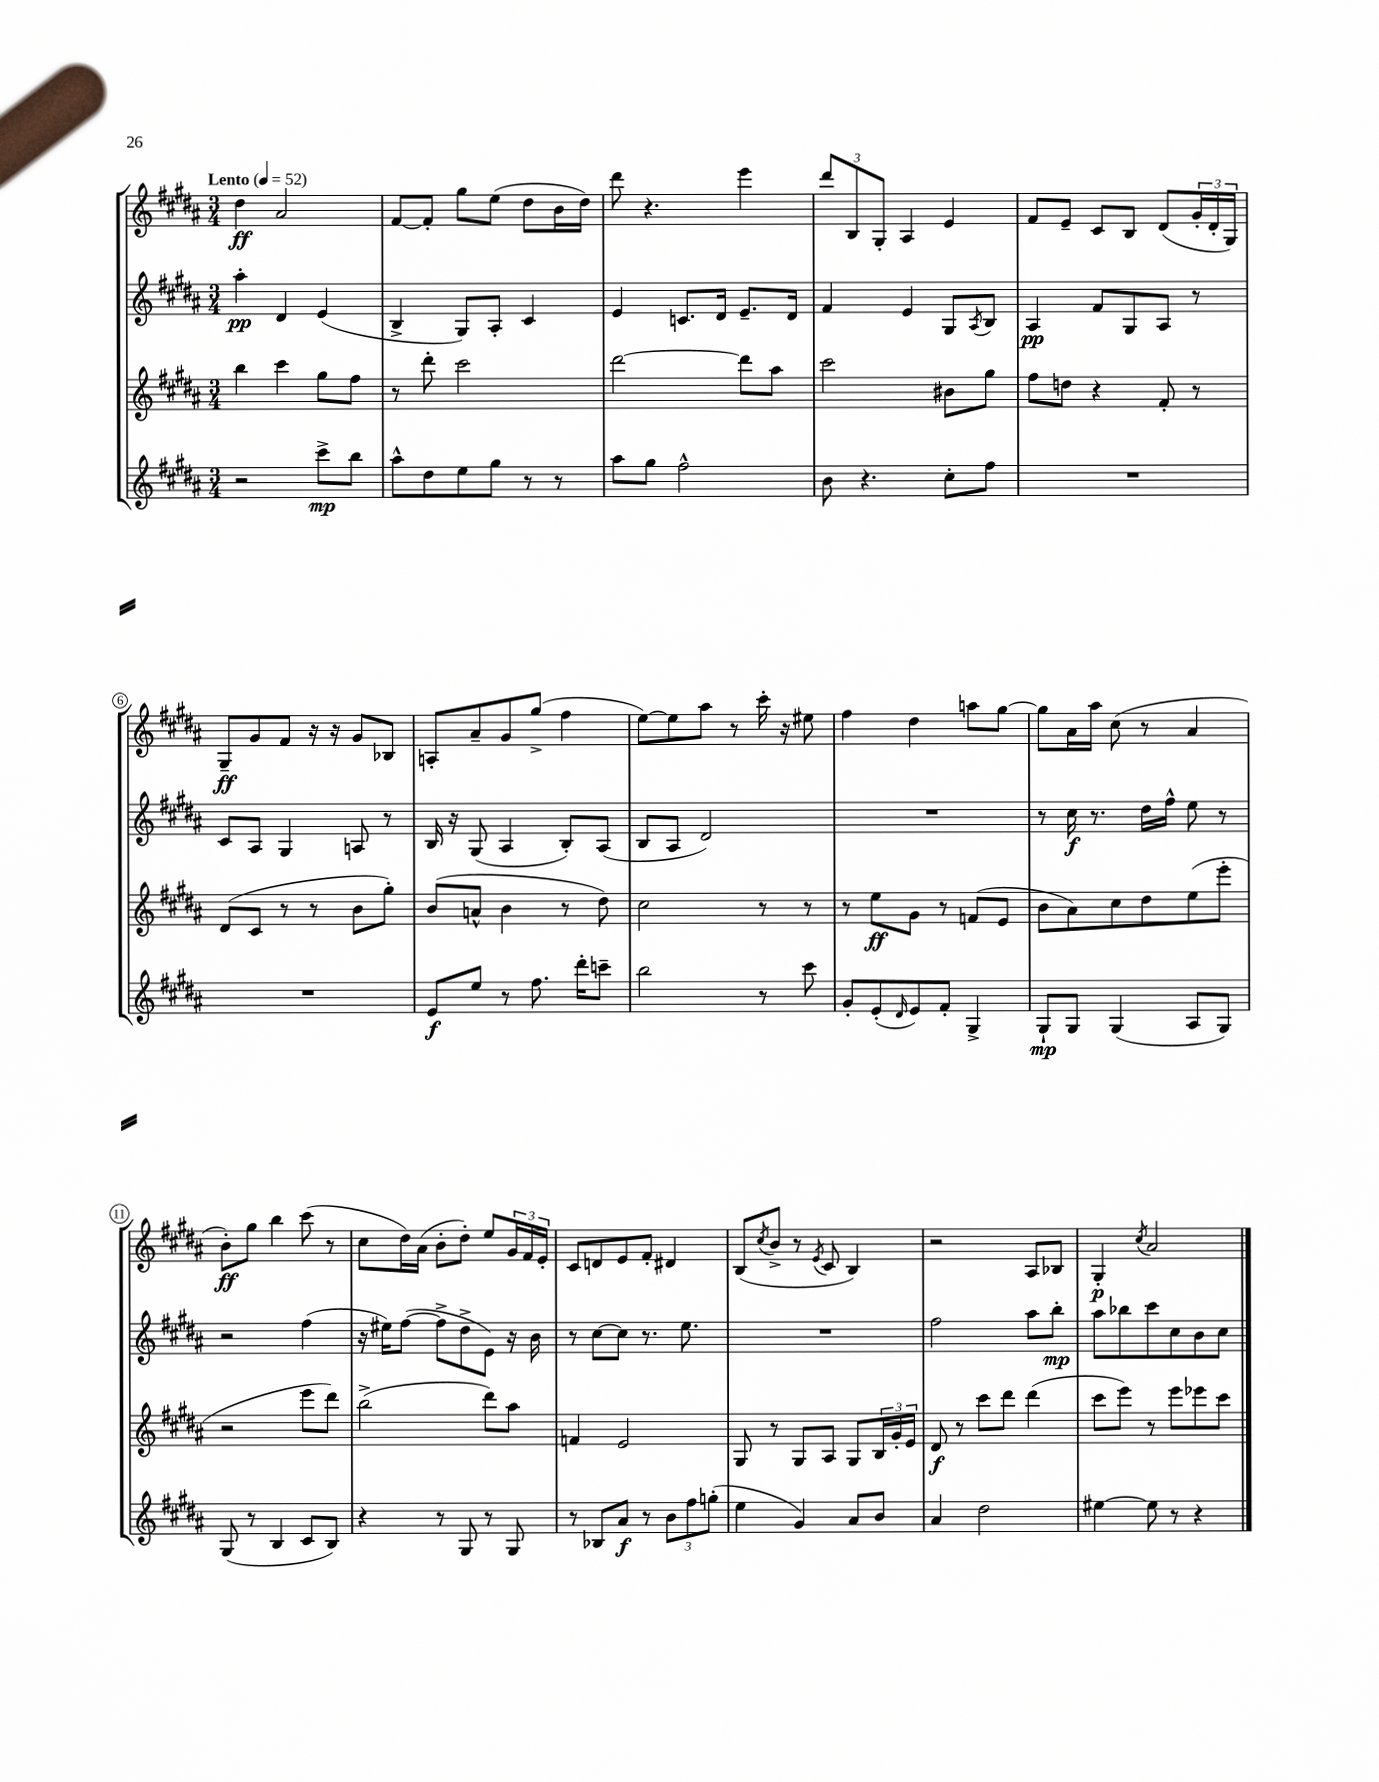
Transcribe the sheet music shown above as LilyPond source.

<<
\new StaffGroup <<
\new Staff = "s0" {
    \clef treble \key b \major \numericTimeSignature \time 3/4 \tempo "Lento" 4 = 52
    dis''4\ff ais'2 |
    fis'8~ fis'8-. gis''8 e''8( dis''8 b'16 dis''16) |
    dis'''8 r4. e'''4 |
    \tuplet 3/2 { dis'''8 b8 gis8-. } ais4 e'4 |
    fis'8 e'8-- cis'8 b8 dis'8( \tuplet 3/2 { gis'16-. dis'16-. gis16) } |
    gis8--\ff gis'8 fis'8 r16 r16 gis'8 bes8 |
    a8-. ais'8-- gis'8 gis''8->( fis''4 |
    e''8~) e''8 ais''8 r8 cis'''16-. r16 eis''8 |
    fis''4 dis''4 a''8 gis''8~ |
    gis''8 ais'16 ais''16 cis''8( r8 ais'4 |
    b'8-.\ff) gis''8 b''4 cis'''8( r8 |
    cis''8 dis''16) ais'16( b'8-. dis''8-.) e''8 \tuplet 3/2 { gis'16 fis'16 e'16-. } |
    cis'8 d'8 e'8 fis'8-. dis'4 |
    b8( \acciaccatura { cis''8 } b'8-> r8 \acciaccatura { e'8 } cis'8 b4) |
    r2 ais8 bes8 |
    gis4-.\p \acciaccatura { cis''8 } ais'2 \bar "|." |
}
\new Staff = "s1" {
    \clef treble \key b \major \numericTimeSignature \time 3/4
    ais''4-.\pp dis'4 e'4( |
    b4-> gis8) ais8-. cis'4 |
    e'4 c'8. dis'16 e'8.-- dis'16 |
    fis'4 e'4 gis8 \acciaccatura { ais8 } b8 |
    ais4\pp fis'8 gis8 ais8 r8 |
    cis'8 ais8 gis4 a8 r8 |
    b16 r16 gis8( ais4 b8-.) ais8( |
    b8 ais8 dis'2) |
    R2. |
    r8 cis''16\f r8. dis''16 fis''16-^ e''8 r8 |
    r2 fis''4( |
    r16 eis''16) fis''8~( fis''8-> dis''8-> e'8) r16 b'16 |
    r8 cis''8~ cis''8 r8. e''8. |
    R2. |
    fis''2 ais''8 b''8-.\mp |
    ais''8 bes''8 cis'''8 cis''8 b'8 cis''8 \bar "|." |
}
\new Staff = "s2" {
    \clef treble \key b \major \numericTimeSignature \time 3/4
    b''4 cis'''4 gis''8 fis''8 |
    r8 dis'''8-. cis'''2 |
    dis'''2~ dis'''8 ais''8 |
    cis'''2 bis'8 gis''8 |
    fis''8 d''8 r4 fis'8-. r8 |
    dis'8( cis'8 r8 r8 b'8 gis''8-.) |
    b'8( a'8-^ b'4 r8 dis''8) |
    cis''2 r8 r8 |
    r8 e''8\ff gis'8 r8 f'8( e'8 |
    b'8 ais'8) cis''8 dis''8 e''8( e'''8-. |
    r2 e'''8 dis'''8) |
    b''2->( dis'''8) ais''8 |
    f'4 e'2 |
    gis8 r8 gis8 ais8 gis8 \tuplet 3/2 { b16 gis'16-. e'16 } |
    dis'8\f r8 cis'''8 dis'''8 dis'''4( |
    cis'''8 e'''8) r8 e'''8 ees'''8 cis'''8 \bar "|." |
}
\new Staff = "s3" {
    \clef treble \key b \major \numericTimeSignature \time 3/4
    r2 cis'''8->\mp b''8 |
    ais''8-^ dis''8 e''8 gis''8 r8 r8 |
    ais''8 gis''8 fis''2-^ |
    b'8 r4. cis''8-. fis''8 |
    R2. |
    R2. |
    e'8\f e''8 r8 fis''8. dis'''16-. c'''8-- |
    b''2 r8 cis'''8 |
    gis'8-. e'8-.( \grace { dis'16 } e'8) fis'8-. gis4-> |
    gis8-!\mp gis8 gis4( ais8 gis8) |
    gis8( r8 b4 cis'8 b8) |
    r4 r8 gis8 r8 gis8 |
    r8 bes8 ais'8\f r8 \tuplet 3/2 { b'8 fis''8 g''8-.( } |
    e''4 gis'4) ais'8 b'8 |
    ais'4 dis''2 |
    eis''4~ eis''8 r8 r4 \bar "|." |
}
>>
>>
\layout { \context { \Score \override BarNumber.stencil = #(make-stencil-circler 0.1 0.3 ly:text-interface::print) } }
